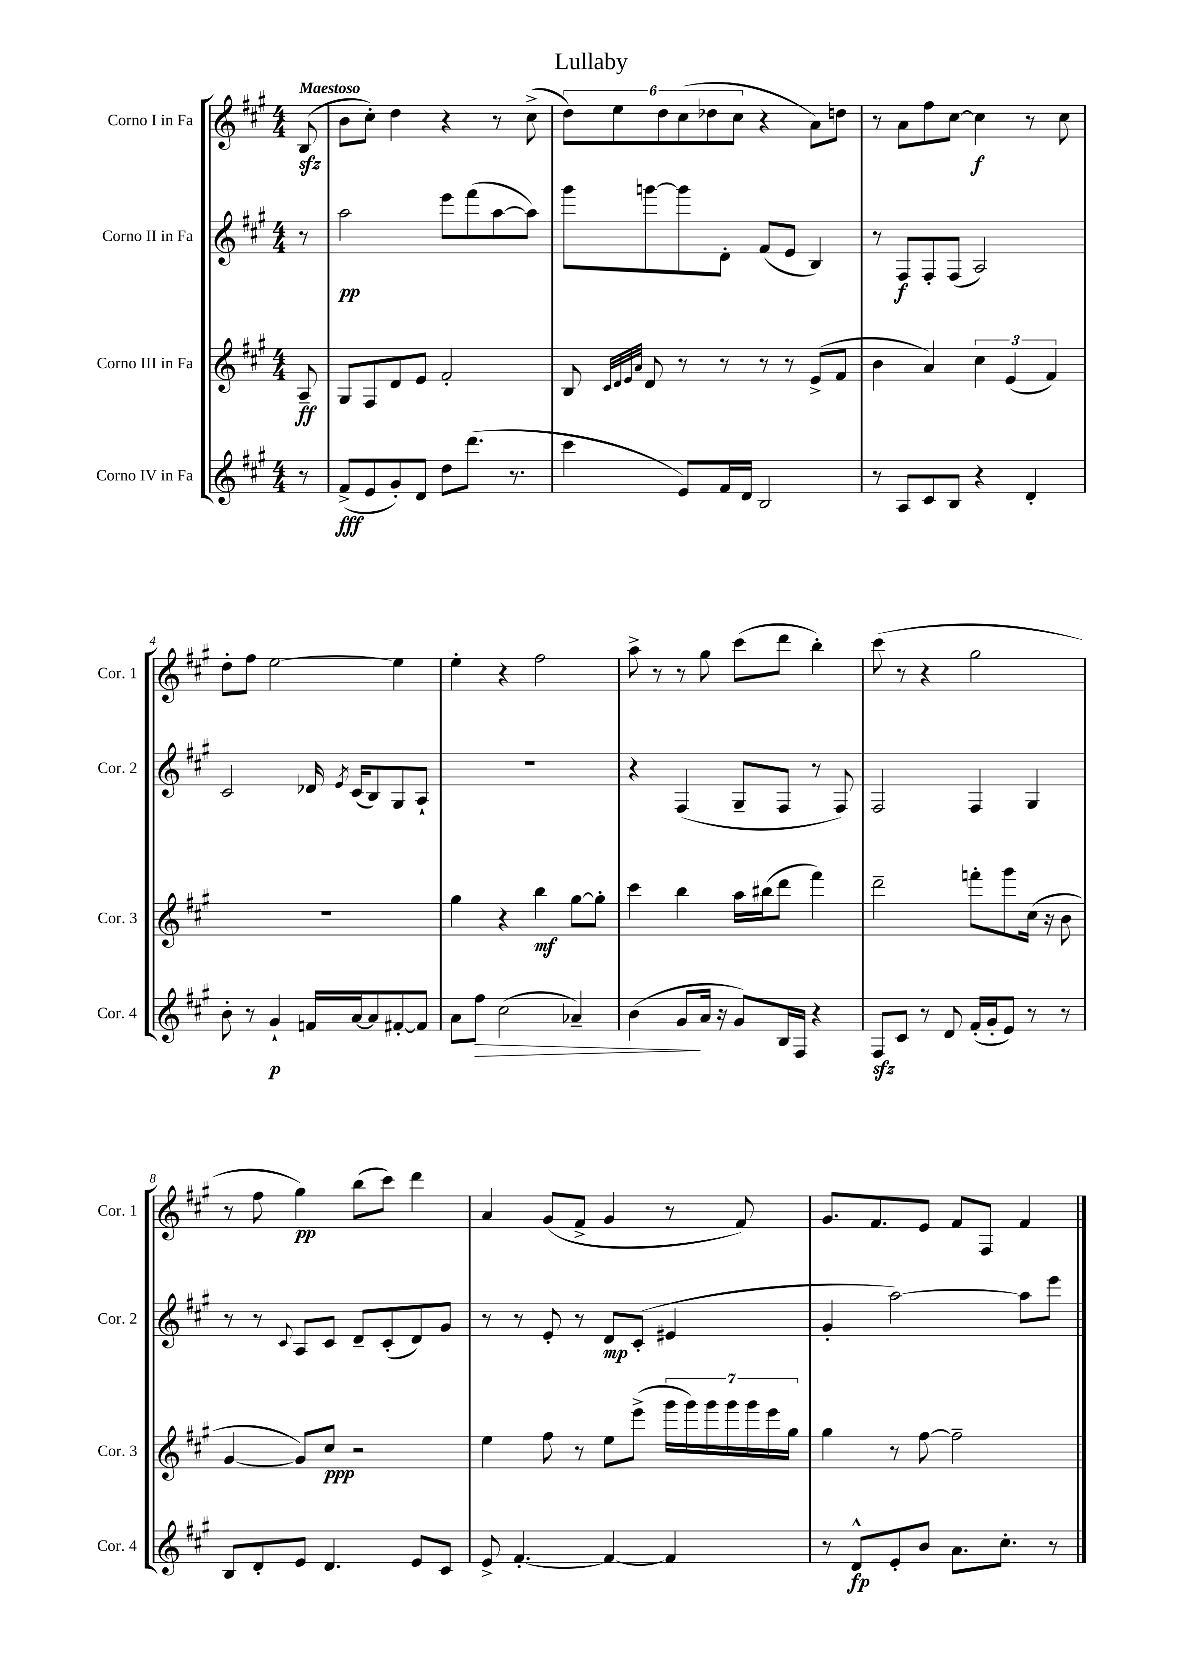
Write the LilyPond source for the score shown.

\header { title = "Lullaby" }
<<
\new StaffGroup <<
\new Staff = "s0" \with { instrumentName = "Corno I in Fa" shortInstrumentName = "Cor. 1" } {
    \clef treble \key a \major \numericTimeSignature \time 4/4 \partial 8 \tempo "Maestoso"
    \autoBeamOff b8\sfz( |
    b'8[ cis''8]-.) d''4 r4 r8 cis''8->( |
    \tuplet 6/4 { d''8[) e''8 d''8 cis''8( des''8 cis''8] } r4 a'8[) d''8] |
    r8 a'8[ fis''8 cis''8]~ cis''4\f r8 cis''8 |
    d''8[-. fis''8] e''2~ e''4 |
    e''4-. r4 fis''2 |
    a''8-> r8 r8 gis''8 cis'''8[( d'''8] b''4-.) |
    cis'''8( r8 r4 gis''2 |
    r8 fis''8 gis''4\pp) b''8[( cis'''8]) d'''4 |
    a'4 gis'8[( fis'8]-> gis'4 r8 fis'8) |
    gis'8.[ fis'8. e'8] fis'8[ fis8] fis'4 \bar "|." |
}
\new Staff = "s1" \with { instrumentName = "Corno II in Fa" shortInstrumentName = "Cor. 2" } {
    \clef treble \key a \major \numericTimeSignature \time 4/4 \partial 8
    \autoBeamOff r8 |
    a''2\pp e'''8[ fis'''8( a''8~ a''8]) |
    gis'''8[ g'''8~ g'''8 d'8]-. fis'8[( e'8] b4) |
    r8 fis8[\f fis8-. fis8]( a2) |
    cis'2 des'16 \acciaccatura { e'8 } cis'16[( b8) gis8 a8]-! |
    R1 |
    r4 fis4( gis8[-- fis8] r8 fis8) |
    fis2 fis4 gis4 |
    r8 r8 \appoggiatura { cis'8 } a8[ cis'8] d'8[-- cis'8-.( d'8) gis'8] |
    r8 r8 e'8-. r8 d'8[\mp cis'8]-.( eis'4 |
    gis'4-. a''2~) a''8[ e'''8] \bar "|." |
}
\new Staff = "s2" \with { instrumentName = "Corno III in Fa" shortInstrumentName = "Cor. 3" } {
    \clef treble \key a \major \numericTimeSignature \time 4/4 \partial 8
    \autoBeamOff a8--\ff |
    gis8[ fis8 d'8 e'8] fis'2-. |
    b8 \grace { cis'32[ d'32 e'32 a'32] } d'8 r8 r8 r8 r8 e'8[->( fis'8] |
    b'4 a'4) \tuplet 3/2 { cis''4 e'4( fis'4) } |
    R1 |
    gis''4 r4 b''4\mf gis''8[~ gis''8]-. |
    cis'''4 b''4 a''16[ bis''16( d'''8] fis'''4) |
    d'''2-- f'''8[-. gis'''8 cis''16]( r16 b'8 |
    gis'4~ gis'8[) cis''8]\ppp r2 |
    e''4 fis''8 r8 e''8[ e'''8]->( \tuplet 7/4 { gis'''16[ gis'''16) gis'''16 gis'''16 gis'''16 e'''16 gis''16] } |
    gis''4 r8 fis''8~ fis''2-- \bar "|." |
}
\new Staff = "s3" \with { instrumentName = "Corno IV in Fa" shortInstrumentName = "Cor. 4" } {
    \clef treble \key a \major \numericTimeSignature \time 4/4 \partial 8
    \autoBeamOff r8 |
    fis'8[->\fff( e'8 gis'8-.) d'8] d''8[ d'''8.]( r8. |
    cis'''4 e'8[) fis'16 d'16] b2 |
    r8 a8[ cis'8 b8] r4 d'4-. |
    b'8-. r8 gis'4-!\p f'16[ a'16~ a'8 fis'8~-. fis'8] |
    a'8[ fis''8]\> cis''2( aes'4--) |
    b'4( gis'8[\! a'16] r16 gis'8[) b16 fis16] r4 |
    fis8[\sfz cis'8] r8 d'8 fis'16[-.( gis'16-. e'8]) r8 r8 |
    b8[ d'8-. e'8] d'4. e'8[ cis'8] |
    e'8-> fis'4.~-. fis'4~ fis'4 |
    r8 d'8[-^\fp e'8-. b'8] a'8.[ cis''8.]-. r8 \bar "|." |
}
>>
>>
